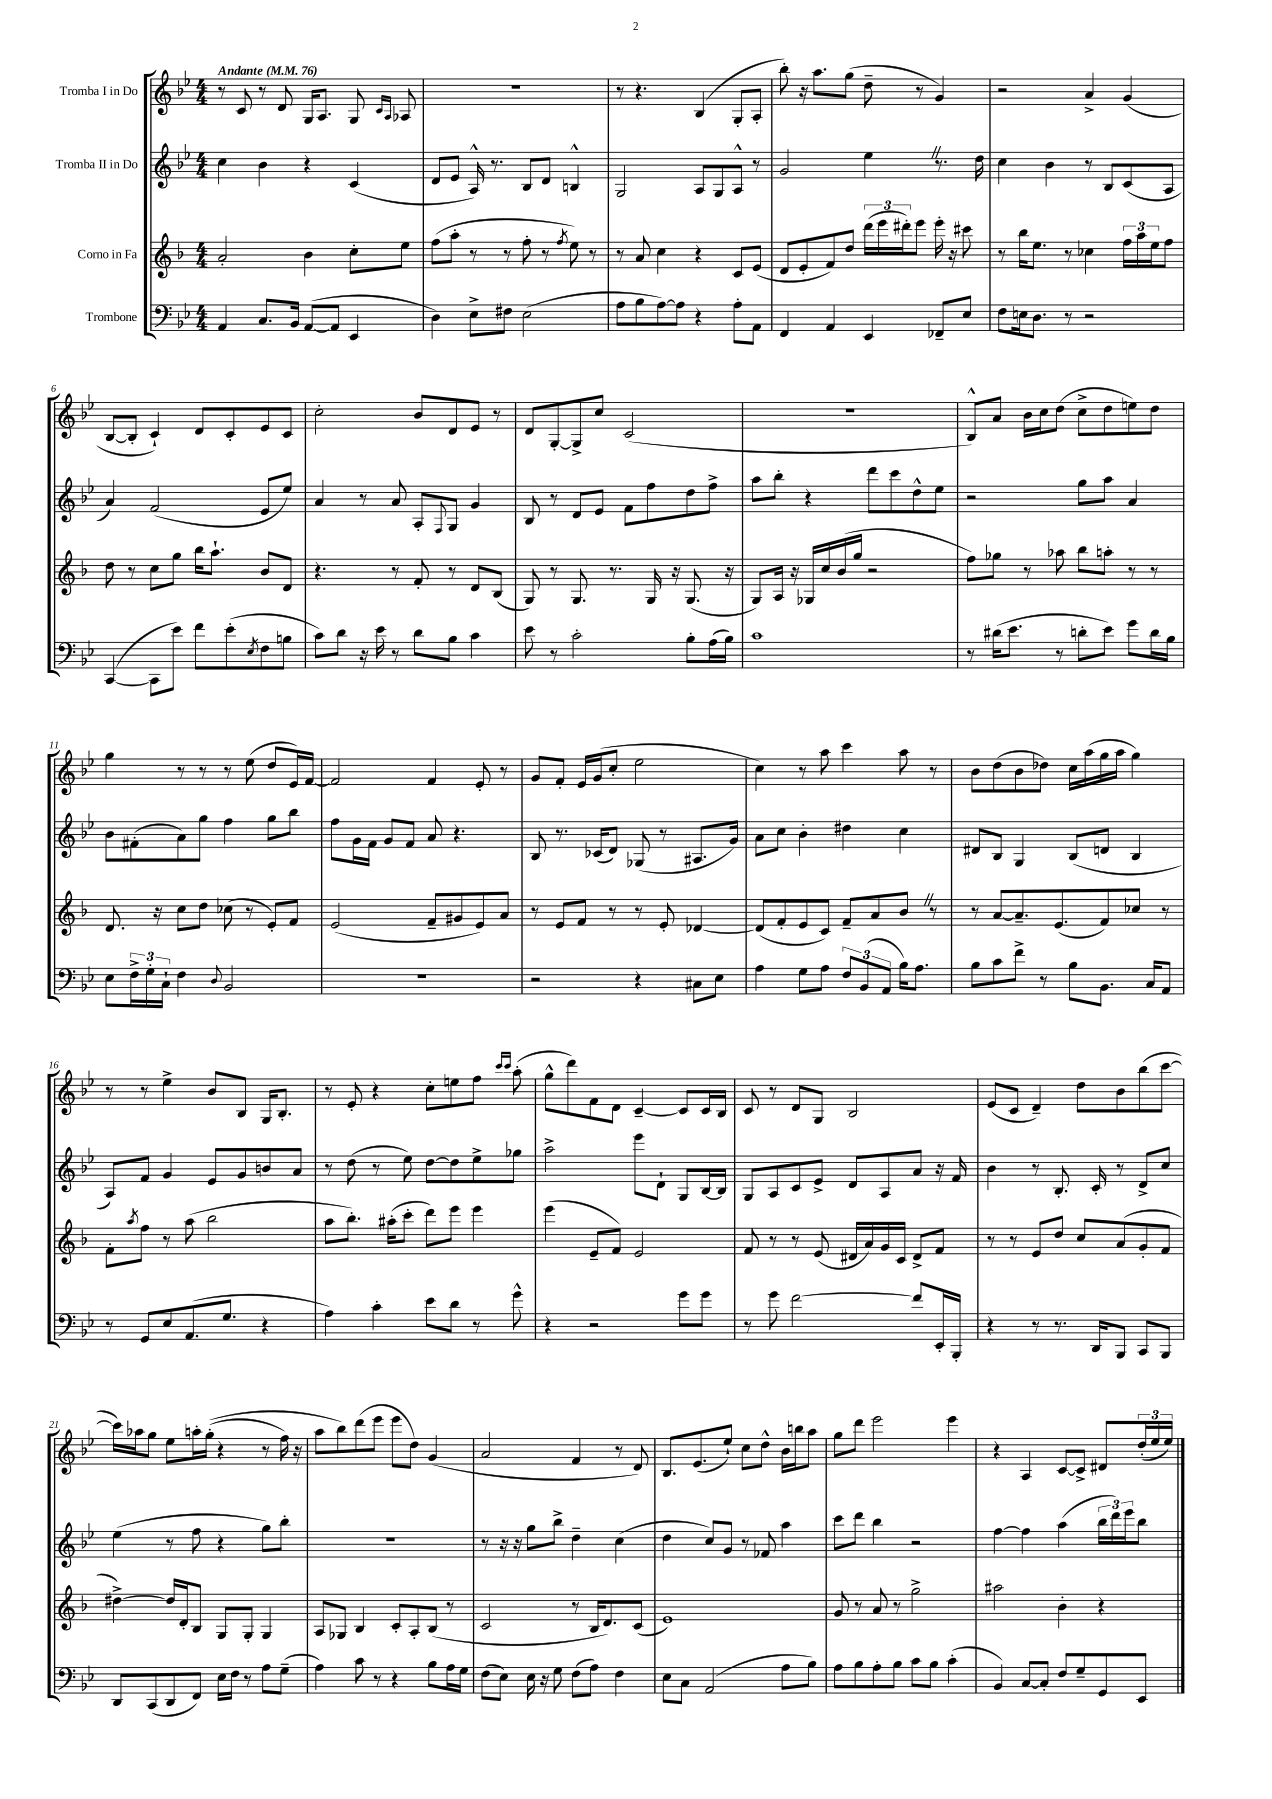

**kern	**kern	**kern	**kern
*part4	*part3	*part2	*part1
*staff4	*staff3	*staff2	*staff1
*I"Trombone	*I"Corno in Fa	*I"Tromba II in Do	*I"Tromba I in Do
*clefF4	*clefG2	*clefG2	*clefG2
*k[b-e-]	*k[b-]	*k[b-e-]	*k[b-e-]
*M4/4	*M4/4	*M4/4	*M4/4
*MM76	*MM76	*MM76	*MM76
=1	=1	=1	=1
!	!	!	!LO:TX:a:B:t=Andante
4AA/	2a'/	4cc\	8r
.	.	.	8c/
8.C/L	.	4b-\	8r
.	.	.	8d/
16BB-/Jk	.	.	.
([8AA/L	4b-\	4r	16G/KL
.	.	.	8.A/J
8AA/J]	.	.	.
4EE-/	8cc'\L	(4c/	8G/
.	.	.	16qqc/LL
.	.	.	16qqA/JJ
.	8ee\J	.	8A-X/
=2	=2	=2	=2
4D\)	(8ff\L	8d/L	1r
.	8aa'\J	8e-/J	.
8E-^\L	8r	16A^^/)	.
.	.	8.r	.
8F#X\J	8r	.	.
(2E-\	8ff'\	8B-/L	.
.	8r	8d/J	.
.	8qff/	.	.
.	8ee\)	4Bn^^/	.
.	8r	.	.
=3	=3	=3	=3
8A\L	8r	2G/	8r
8B-\	8a/	.	4.r
[8A\)	4cc\	.	.
8A\J]	.	.	.
4r	4r	8A/L	(4B-/
.	.	8G/	.
8A'\L	8c/L	8A^^/J	8G'/L
8AA\J	(8e/J	8r	8A'/J
=4	=4	=4	=4
4FF/	8d/L	2g/	8bb-'\)
.	8e'/	.	16r
.	.	.	8.aa\L
4AA/	8f/)	.	.
.	8dd/J	.	(8gg\J
4EE-/	(24ddd\LL	4ee-Z\	8dd~\
.	24eee\	.	.
.	24ddd#X'\J)	.	.
.	8eee\J	.	8r
8FF-X~/L	16eee'\	8.r	4g/)
.	16r	.	.
8E-/J	8ccc#X\	.	.
.	.	16dd\	.
=5	=5	=5	=5
8F\L	8r	4cc\	2r
16En\k	16bb-\KL	.	.
8.D\J	8.ee\J	.	.
.	.	4b-\	.
8r	8r	.	.
2r	4cc-X\	8r	4a^/
.	.	8B-/L	.
.	24ff\LL	(8c/	(4g/
.	24aa\	.	.
.	24ee\J	.	.
.	8ff\J	8A/J	.
!!LO:LB:g=z
=6	=6	=6	=6
([4CC/	8dd\	4a/)	[8B-/L
.	8r	.	8B-'/J]
8CC\L]	8cc\L	(2f/	4c`/)
8e-\J)	8gg\J	.	.
8f\L	16bb-\KL	.	8d/L
.	8.aa`\J	.	.
(8e-'\	.	.	8c'/
8qE-/	.	.	.
8F\	8b-/L	8e-/L	8e-/
8Bn\J	8d/J	8ee-/J)	8c/J
=7	=7	=7	=7
8c\L)	4.r	4a/	2cc'\
8d\J	.	.	.
16r	.	8r	.
16e-\	.	.	.
8r	8r	8a/	.
8d\L	8f'/	8A'/L	8b-/L
.	.	8qqF/	.
8B-\J	8r	8G/J	8d/
4c\	8d/L	4g/	8e-/J
.	(8B-/J	.	8r
=8	=8	=8	=8
8e-\	8G/)	8B-/	8d/L
8r	8r	8r	[8G'/
2c'\	8.G/	8d/L	8G^/]
.	.	8e-/J	8cc/J
.	8.r	.	.
.	.	8f\L	(2c/
.	16G/	8ff\	.
.	16r	.	.
8B-'\L	(8.G/	8dd\	.
(16A\L	.	8ff^\J	.
16B-\JJ)	16r	.	.
=9	=9	=9	=9
1c	8G/L)	8aa\L	1r
.	16A/Jk	8bb-'\J	.
.	16r	.	.
.	16G-X/LL	4r	.
.	16cc/	.	.
.	(16b-/	.	.
.	16gg/JJ	.	.
.	2r	8ddd\L	.
.	.	8ccc\	.
.	.	8dd^^\	.
.	.	8ee-\J	.
=10	=10	=10	=10
8r	8ff\L)	2r	8B-^^/L)
(16d#X\KL	8gg-X\J	.	8a/J
8.e-\J	.	.	.
.	8r	.	16b-\LL
.	.	.	16cc\J
8r	8aa-X\	.	(8dd\J
8dn'\L	8bb-\L	8gg\L	8cc^\L
8e-\J)	8aan'\J	8aa\J	8dd\
8g\L	8r	4a/	8een\)
16d\L	8r	.	8dd\J
16B-\JJ	.	.	.
!!LO:LB:g=z
=11	=11	=11	=11
8E-\L	8.d/	8b-\L	4gg\
24F^\L	.	(8f#X'\	.
24G'\	.	.	.
.	16r	.	.
24C`\JJ	.	.	.
4F\	8cc\L	8a\)	8r
.	8dd\J	8gg\J	8r
8qqD/	.	.	.
2BB-/	(8cc-X\	4ff\	8r
.	8r	.	(8ee-\
.	8e'/L)	8gg\L	8dd/L
.	8f/J	8bb-\J	16e-/L)
.	.	.	[16f/JJ
=12	=12	=12	=12
1r	(2e/	8ff\L	2f/]
.	.	16g\L	.
.	.	16f\JJ	.
.	.	8g/L	.
.	.	8f/J	.
.	8f~/L	8a/	4f/
.	8g#X/	4.r	.
.	8e/)	.	8e-'/
.	8a/J	.	8r
=13	=13	=13	=13
2r	8r	8B-/	8g/L
.	8e/L	8.r	8f'/J
.	8f/J	.	16e-/LL
.	.	(16c-X/KL	(16g/J
.	8r	8d/J)	8cc'/J
4r	8r	(8G-X/	2ee-\
.	8e'/	8r	.
8C#X\L	[4d-X/	8.A#X/L	.
8E-\J	.	.	.
.	.	16g/Jk)	.
=14	=14	=14	=14
4A\	(8d-/L]	8a\L	4cc\)
.	8f'/	8cc\J	.
8G\L	8e/	4b-'\	8r
8A\J	8c/J)	.	8aa\
12F/L	8f~/L	4dd#X\	4ccc\
(12BB-/	.	.	.
.	8a/	.	.
12AA/J	.	.	.
16B-\KL)	8b-Z/J	4cc\	8aa\
8.A\J	.	.	.
.	8r	.	8r
=15	=15	=15	=15
8B-\L	8r	8d#X/L	8b-\L
8c\	[8a/L	8B-/J	(8dd\
8f^\J	8.a~/]	4G/	8b-\
8r	.	.	8dd-X\J)
.	(8.e/	.	.
8B-\L	.	(8B-/L	16cc\LL
.	.	.	(16aa\
8.BB-\J	8f/)	8dn/J	16gg\
.	.	.	16aa\JJ
.	8cc-X/J	4B-/	4gg\)
16C/KL	.	.	.
8AA/J	8r	.	.
!!LO:LB:g=z
=16	=16	=16	=16
8r	8f'\L	8A/L)	8r
.	8qaa/	.	.
8GG/L	8ff\J	8f/J	8r
8E-/	8r	4g/	4ee-^\
(8.AA/	(8aa\	.	.
.	2bb-\	8e-/L	8b-/L
8.G/J	.	.	.
.	.	8g/	8B-/J
4r	.	8bn/	16G/KL
.	.	.	8.B-'/J
.	.	8a/J	.
=17	=17	=17	=17
4A\)	8aa\L	8r	8r
.	8.bb-'\J)	(8dd\	8e-'/
4c'\	.	8r	4r
.	(16aa#X'\KL	.	.
.	8ccc'\J	8ee-\)	.
8e-\L	8ddd\L)	[8dd\L	8cc'\L
8d\J	8eee\J	8dd\]	8een\
8r	4eee\	8ee-^\	8ff\J
.	.	.	16qqccc/LL
.	.	.	16qqccc/JJ
8g^^\	.	8gg-X\J	(8aa'\
=18	=18	=18	=18
4r	(4eee\	2aa^\	8gg^^\L
.	.	.	8ddd\)
2r	8e~/L	.	8f\
.	8f/J)	.	8d\J
.	2e/	8eee-\L	[4c~/
.	.	8d`\J	.
8g\L	.	8G/L	8c/L]
8g\J	.	[16B-/L	16c/L
.	.	16B-/JJ]	16B-/JJ
=19	=19	=19	=19
8r	8f/	8G/L	8c/
8g\	8r	8A/	8r
[2f\	8r	8c/	8d/L
.	(8e/	8e-^/J	8G/J
.	16d#X/LL	8d/L	2B-/
.	16a/)	.	.
.	16g/	8A/	.
.	16c/JJ	.	.
8f/L]	8d#^/L	8a/J	.
16EE-'/L	8f/J	16r	.
16BBB-'/JJ	.	16f/	.
=20	=20	=20	=20
4r	8r	4b-\	(8e-/L
.	8r	.	8c/J
8r	8e/L	8r	4d~/)
8.r	8dd/J	8.B-'/	.
.	8cc/L	.	8dd\L
16DD/KL	.	16c'/	.
8BBB-/J	(8a/	8r	8b-\
8CC/L	8g'/	8d^/L	(8bb-\
8BBB-/J	8f/J	8cc/J	[8ccc\J
!!LO:LB:g=z
=21	=21	=21	=21
8DD/L	[4dd#X^\)	(4ee-\	16ccc\LL])
.	.	.	16aa-X\J
(8CC/	.	.	8gg\J
8DD/	16dd#/LL]	8r	8ee-\L
.	16d'/J	.	.
8FF/J)	8B-/J	8ff\	16aan'\L
.	.	.	((16gg'\JJ
16E-\LL	8G/L	4r	4r
16F\JJ	.	.	.
8r	8G'/J	.	.
8A\L	4G/	8gg\L)	8r
(8G~\J	.	8bb-'\J	16ff\)
.	.	.	16r
=22	=22	=22	=22
4A\)	8A/L	1r	8aa\L
.	8G-X/J	.	8bb-\)
8c\	4B-/	.	(8ddd\
8r	.	.	8eee-\J
4r	8c'/L	.	8eee-\L
.	8A'/	.	8dd\J)
8B-\L	(8B-/J	.	(4g/
16A\L	8r	.	.
16G\JJ	.	.	.
=23	=23	=23	=23
(8F\L	2c/	8r	2a/
8E-\J)	.	16r	.
.	.	16r	.
16E-\	.	8gg\L	.
16r	.	.	.
8G\	.	8bb-^\J	.
(8F\L	8r	4dd~\	4f/
8A\J)	16B-/KL	.	.
.	8.d/)	.	.
4F\	.	(4cc\	8r
.	(8c/J	.	8d/)
=24	=24	=24	=24
8E-\L	1e)	4dd\	8.B-/L
8C\J	.	.	.
.	.	.	(8.e-/
(2AA/	.	8cc/L)	.
.	.	8g/J	8ee-`/J)
.	.	8r	8cc\L
.	.	8f-X/	8dd^^\J
8A\L	.	4aa\	16b-\LL
.	.	.	16bbn\J
8B-\J)	.	.	8aa\J
=25	=25	=25	=25
8A\L	8g/	8ccc\L	8gg\L
8B-\	8r	8ddd\J	8ddd\J
8A'\	8a/	4bb-\	2eee-\
8B-\J	8r	.	.
8c\L	2gg^\	2r	.
8B-\J	.	.	.
(4c'\	.	.	4eee-\
=26	=26	=26	=26
4BB-/)	2aa#X\	[4ff\	4r
[8C/L	.	4ff\]	4A/
8C'/J]	.	.	.
8F/L	4b-'\	(4aa\	[8c/L
8G~/	.	.	8c^/J]
8GG/	4r	24bb-\LL	8d#X/L
.	.	24ddd\)	.
.	.	24eee-\J	.
8EE-/J	.	8bb-\J	(24dd'/L
.	.	.	24ee-/
.	.	.	24ee-/JJ)
==	==	==	==
*-	*-	*-	*-
